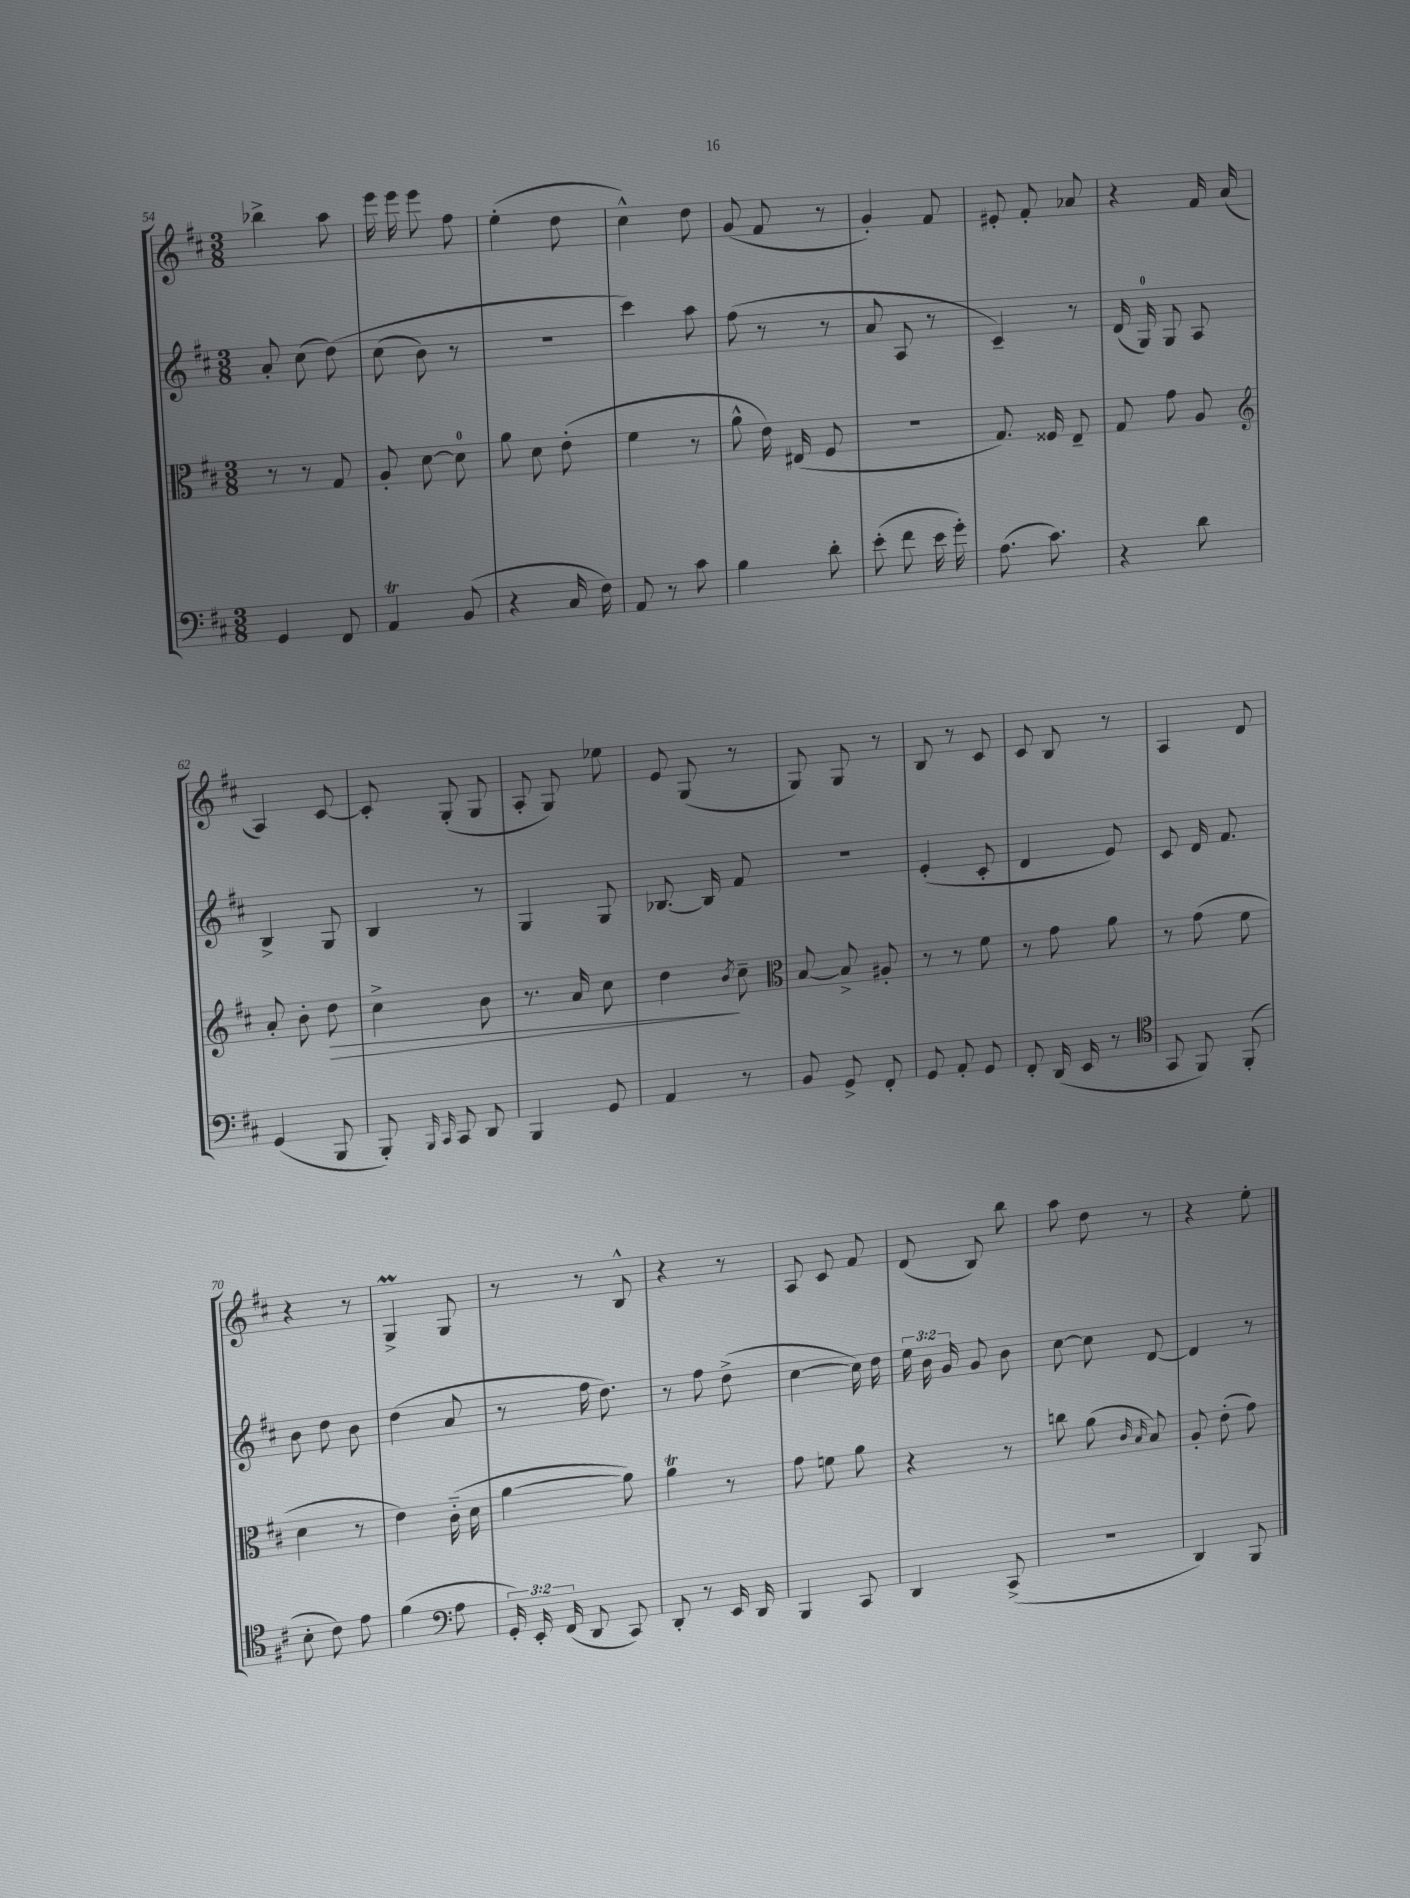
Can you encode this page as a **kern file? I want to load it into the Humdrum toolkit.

**kern	**kern	**kern	**kern
*staff4	*staff3	*staff2	*staff1
*clefF4	*clefC3	*clefG2	*clefG2
*k[f#c#]	*k[f#c#]	*k[f#c#]	*k[f#c#]
*M3/8	*M3/8	*M3/8	*M3/8
4GG	8r	8a'	4bb-^
.	8r	(8cc#	.
8FF#	8G	&(8dd)	8aa
=	=	=	=
4AA	8A'	(8cc#	16eee
.	.	.	16eee
.	[8d	8b)	8eee
(8BB	8d]	8r	8ff#
=	=	=	=
4r	8a	4.r	(4ee'
.	8d	.	.
16C#	(8e'	.	8dd
16F#)	.	.	.
=	=	=	=
8AA	4f#	4ccc#&)	4cc#^^)
8r	.	.	.
8c#	8r	8aa	8dd
=	=	=	=
4B	8a^^	(8ff#	(8g
.	16e)	8r	8f#
.	(16E#	.	.
8d'	8F#	8r	8r
=	=	=	=
(8e'	4.r	8a	4g')
8f#	.	8A	.
16e	.	8r	8f#
16g')	.	.	.
=	=	=	=
(8.A	8.G)	4c#~)	8e#'
.	.	.	8f#'
8.c#)	16F##	.	.
.	8E~	8r	8a-
=	=	=	=
4r	8G	(16d	4r
.	.	16G)	.
.	8g	8G	.
8d	8A	8A	16f#
.	.	.	(16a
=	=	=	=
*	*clefG2	*	*
(4GG	8a'	4B^	4A)
.	8b'	.	.
8BBB	8dd	8G	[8c#
=	=	=	=
8BBB')	4cc#^	4B	8c#']
16qqBBB	.	.	.
16qqCC#	.	.	.
8CC#	.	.	(8G'
8DD	8b	8r	8G
=	=	=	=
4BBB	8.r	4G	8A'
.	.	.	8G)
.	16a	.	.
8GG	8cc#	8G	8ee-
=	=	=	=
4AA	4dd	[8.B-	8e
.	.	.	(8G
.	.	16B-]	.
.	8qb	.	.
8r	8cc#~	8f#	8r
=	=	=	=
*	*clefC3	*	*
8BB	[8B	4.r	8G)
8GG^	8B^]	.	8G
8FF#'	8A#'	.	8r
=	=	=	=
8GG	8r	(4e'	8B
8AA'	8r	.	8r
8GG	8f#	8c#'	8c#
=	=	=	=
8FF#'	8r	4d	8c#
(16DD	8g	.	8B
16EE	.	.	.
8r	8a	8e)	8r
=	=	=	=
*clefC4	*	*	*
8GG	8r	8c#	4A
8FF#)	(8g	16d	.
.	.	8.f#	.
(8FF#'	8f#	.	8d
=	=	=	=
8B'	4d	8b	4r
8c#)	.	8dd	.
8e	8r	8b	8r
=	=	=	=
(4f#	4e)	(4dd	4G^
*clefF4	*	*	*
8A	(16c#'~	8a	8G
.	16d	.	.
=	=	=	=
24GG')	[4a	8r	8r
24EE'	.	.	.
(24FF#	.	.	.
8DD	.	16ff#	8r
.	.	8.dd)	.
8CC#)	8a])	.	8B^^
=	=	=	=
8DD'	4a	8r	4r
8r	.	8ff#	.
16EE	8r	(8dd^	8r
16DD	.	.	.
=	=	=	=
4BBB	8g	[4cc#	8A
.	8f	.	8c#
8CC#	8a	16cc#])	8f#
.	.	16dd	.
=	=	=	=
4DD	4r	24ee	(8d
.	.	24b	.
.	.	24g	.
.	.	8g	8B)
(8CC#^	8r	8b	8bb
=	=	=	=
4.r	8cc	[8cc#	8aa
.	(8a	8cc#]	8dd
.	16qqc#	.	.
.	16qqB	.	.
.	8B)	[8d	8r
=	=	=	=
4DD)	8A'	4d]	4r
.	(8e'	.	.
8BBB	8g)	8r	8ee'
==	==	==	==
*-	*-	*-	*-
